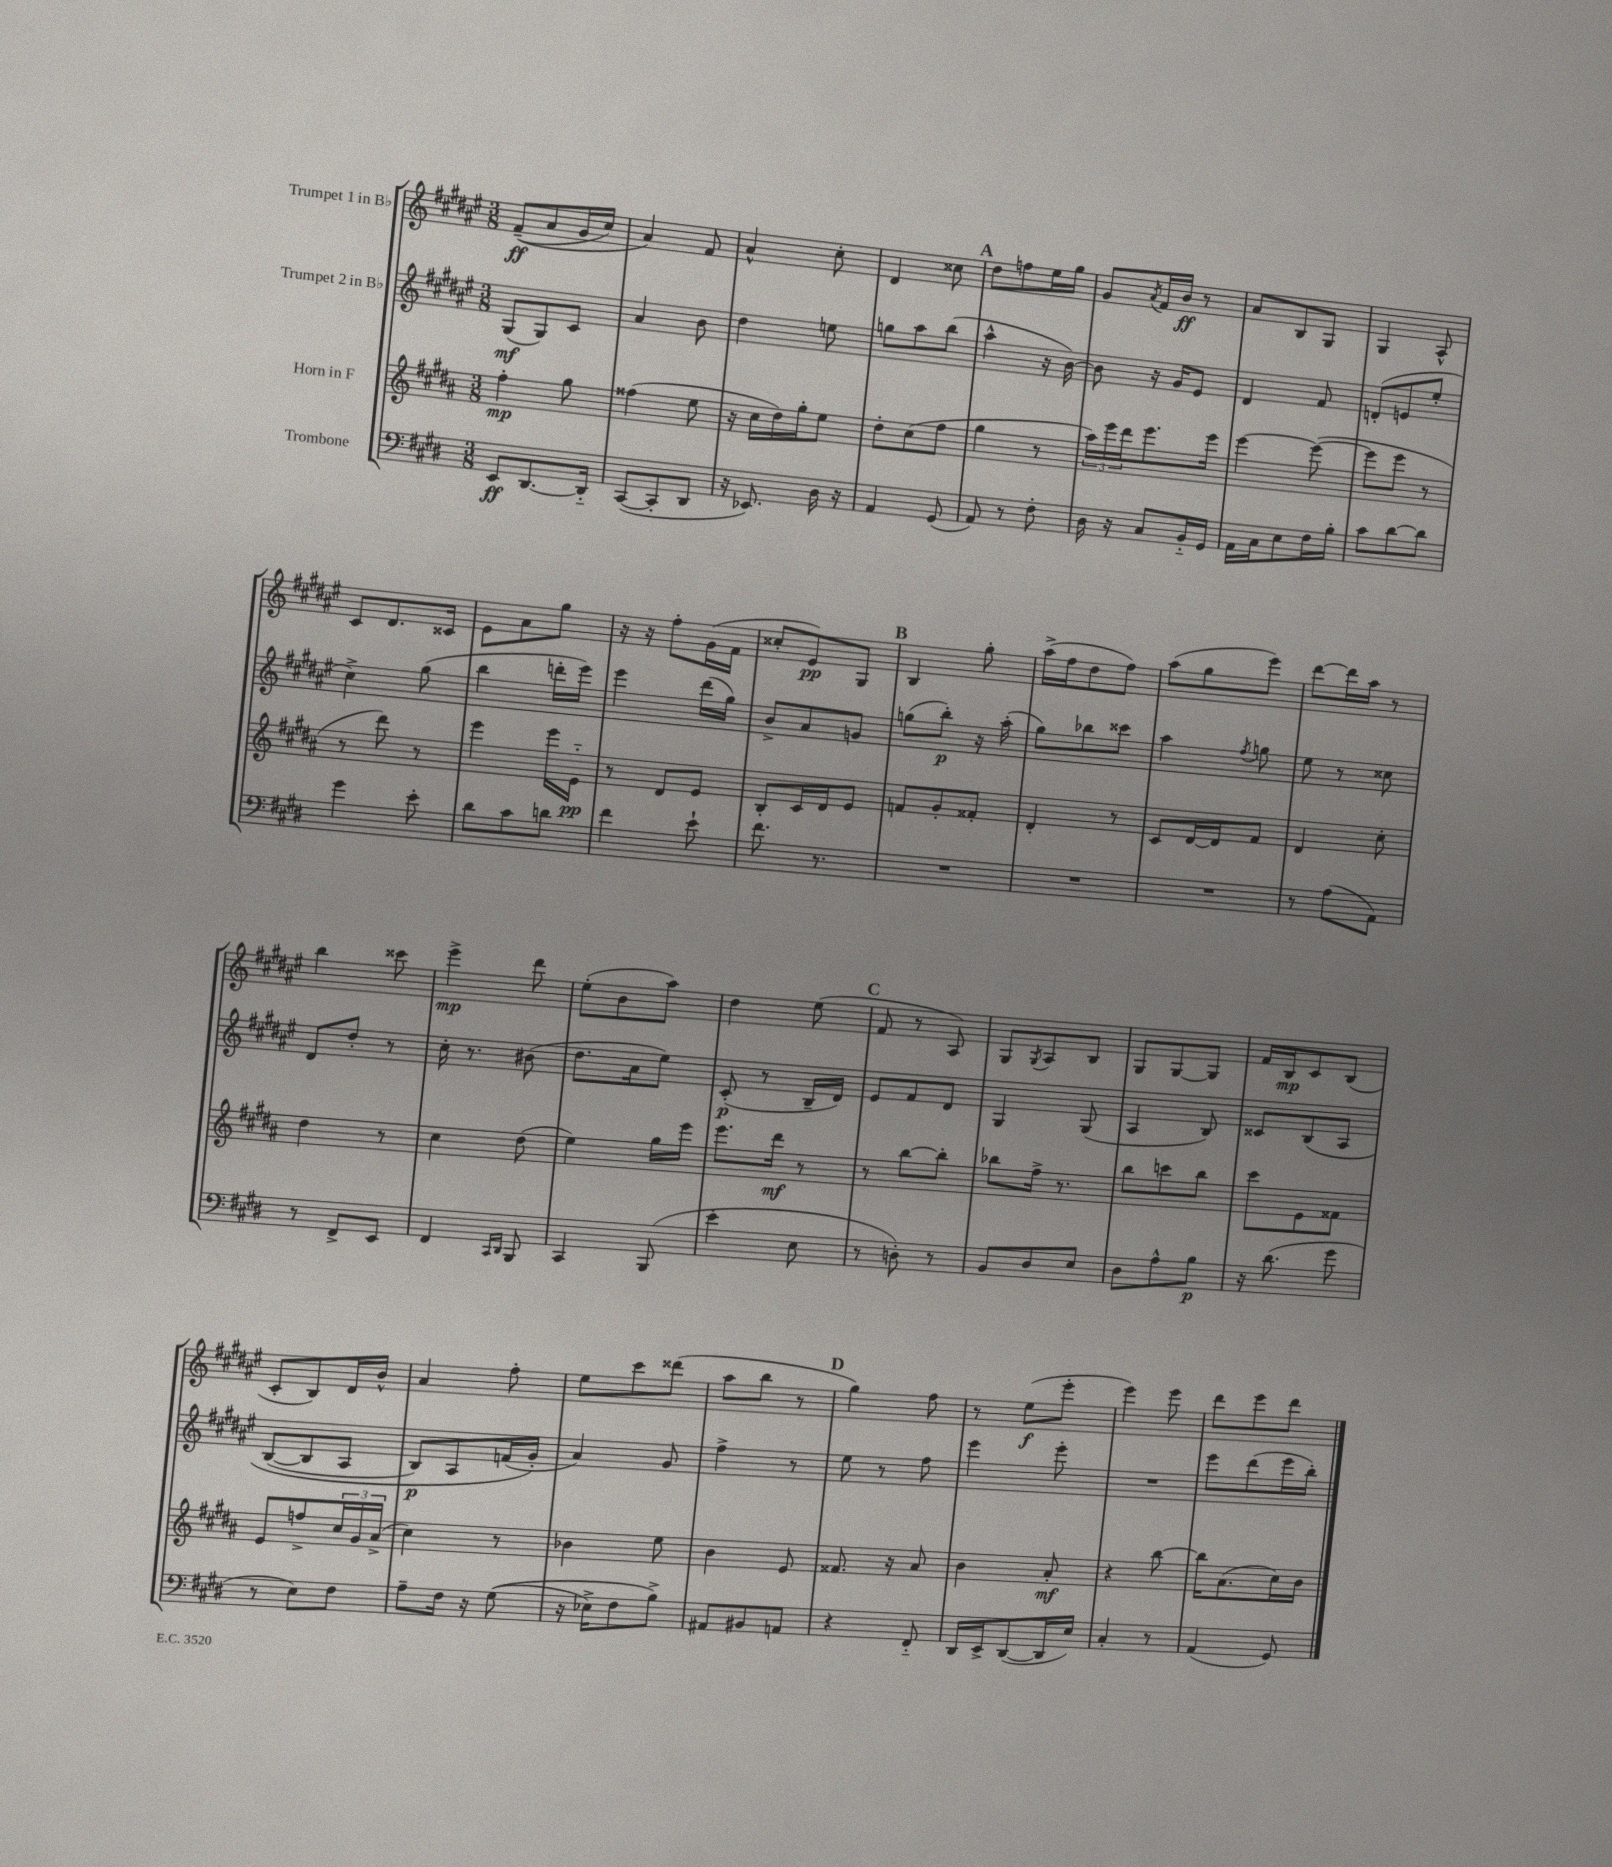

**kern	**kern	**kern	**kern
*staff4	*staff3	*staff2	*staff1
*clefF4	*clefG2	*clefG2	*clefG2
*k[f#c#g#d#]	*k[f#c#g#d#a#]	*k[f#c#g#d#a#e#]	*k[f#c#g#d#a#e#]
*M3/8	*M3/8	*M3/8	*M3/8
8EE/L	4ff#'\	(8G#/L	&((8f#~/L
[8.DD#/	.	8G#/)	8a#/
.	8gg#\	8c#/J	16g#/L
16DD#'~/]Jk	.	.	16cc#/JJ)
=	=	=	=
([8CC#/L	(4ff##\	4a#/	4a#/&)
8CC#'/]	.	.	.
8DD#/J	8ee\	8b\	8f#/
=	=	=	=
16r	16r	4dd#\	4a#^^/
8.EE-/)	16cc#\LL	.	.
.	16dd#\)	.	.
.	16gg#'\J	.	.
16D#\	8ee\J	8ee\	8cc#'\
16r	.	.	.
=	=	=	=
4AA/	8dd#'\L	8gg\L	4d#/
.	(8cc#\	8aa#\	.
(8GG#/	8ff#\J	(8bb\J	8cc##\
=	=	=	=
8AA/)	4gg#\	4aa#^^\	8dd#\L
8r	.	.	8ff\
8F#'\	8r	16r	16ee#\L
.	.	[16b\)	16gg#\JJ
=	=	=	=
16D#\	24aa#\LL)	8b\]	8g#/L
.	24eee\	.	.
16r	.	.	.
.	24ddd#\J	.	.
.	.	.	8qa#/
8C#/L	8.eee\	16r	16f#/L
.	.	16g#/LK	16b/JJ
16BB'~/L	.	8e#/J	8r
16GG#/JJ	16eee\Jk	.	.
=	=	=	=
16AA\LL	[4eee\	4d#/	8a#/L
16C#\J	.	.	.
8E\	.	.	8B/
16F#\L	(8eee\_	8f#/	8G#/J
16B'\JJ	.	.	.
=	=	=	=
8c#\L	8eee\]L	(8d'/L	4G#/
[8d#\	8eee\J	8e/	.
8d#\]J	8r	8ee#'/J	8A#^^/
=	=	=	=
4g#\	8r	4cc#^\)	8c#/L
.	8ddd#\)	.	8.d#/
8e'\	8r	(8gg#\	.
.	.	.	16c##/Jk
=	=	=	=
8d#\L	4eee\	4bb\	8e#\L
8c#\	.	.	8a#\
8d\J	16eee\LL	16ddd'\LL	8gg#\J
.	16e'~\JJ	16eee#\JJ)	.
=	=	=	=
4f#\	8r	4eee#\	16r
.	.	.	16r
.	8d#/L	.	8ff#'\L
8e`\	8e/J	(16ddd#\LL	(16g#\L
.	.	16gg#\JJ)	16f#\JJ
=	=	=	=
8.f#\	8B'/L	8b^/L	8cc##'/L
.	16c#/L	8a#/	8e#/)
8.r	16d#/J	.	.
.	8e/J	8g/J	8G#/J
=	=	=	=
4.r	8f/L	(8gg\L	4B/
.	8g#'/	8bb'\J)	.
.	8f##'/J	16r	8gg#'\
.	.	(16aa#'\	.
=	=	=	=
4.r	4d#'/	8gg#\L)	(16aa#^\LL
.	.	.	16ff#\J
.	.	8bb-\	8dd#\
.	8r	8ccc##\J	8ff#\J)
=	=	=	=
4.r	8c#/L	4aa#\	(8aa#\L
.	[16d#/L	.	8gg#\
.	16d#/]J	.	.
.	.	8qff#/	.
.	8f#/J	8gg\	8eee#\J)
=	=	=	=
8r	4d#/	8ee#\	[8ddd#\L
(8A\L	.	8r	16ddd#\]L
.	.	.	16aa#\JJ
8AA\J)	8cc#'\	8cc##\	8r
=	=	=	=
8r	4dd#\	8d#/L	4bb\
8FF#^/L	.	8dd#'/J	.
8EE/J	8r	8r	8ccc##\
=	=	=	=
4FF#/	4cc#\	16cc#'\	4eee#^\
.	.	8.r	.
16qqCC#/LL	.	.	.
16qqDD#/JJ	.	.	.
8BBB/	(8dd#\	(8b#\	8ddd#\
=	=	=	=
4CC#/	4ee\)	8.dd#\L	(8ee#'\L
.	.	.	8b\
.	.	16a#\k	.
(8BBB/	16gg#\LL	8ee#\J)	8aa#\J)
.	16eee\JJ	.	.
=	=	=	=
4e'\	8.eee\L	(8c#'/	4dd#\
.	.	8r	.
.	16ddd#\Jk	.	.
8E\	8r	16B~/LL	(8ee#\
.	.	16d#/JJ)	.
=	=	=	=
8r	8r	8e#/L	8f#/
8D'\)	[8bb\L	8f#/	8r
8r	8bb'\]J	8d#/J	8A#/)
=	=	=	=
8BB/L	8bb-\L	4G#/	8G#/L
.	.	.	8qG#/
8D#/	16ff#^\Jk	.	8A#/
.	8.r	.	.
8E/J	.	(8G#/	8B/J
=	=	=	=
8D#\L	8bb\L	4A#/	8G#/L
8A^^\	8ccc\	.	[8G#/
8B\J	8bb\J	8B/)	8G#/]J
=	=	=	=
16r	8ccc#\L	8c##/L	16f#/LL
(8.d#\	.	.	16B/J
.	8e\	&(8B/	8c#/
8g#\	8f##\J	8A#/J	(8B/J
=	=	=	=
8r	8e/L	([8B/L	8c#'/L
8E\L)	8ff^/	8B/]	8B/)
8F#\J	24cc#/L	8A#/J	16d#/L
.	24g#/	.	.
.	.	.	16b^^/JJ
.	(24a#^/JJ	.	.
=	=	=	=
8A~\L	4cc#\)	8B/L)	4a#/
16F#\Jk	.	8A#/	.
16r	.	.	.
&((8G#\	8r	(16f/L	8ff#'\
.	.	16g#'/JJ&)	.
=	=	=	=
16r	4b-\	4a#/)	8ee#\L
16E-^\LK)	.	.	.
8F#\	.	.	8ccc#\
8B^\J&)	8ee\	8g#/	(8ddd##\J
=	=	=	=
8AA#/L	4b\	4ff#^\	8aa#\L
8BB#/	.	.	8bb\J
8AA/J	8e/	8r	8r
=	=	=	=
4r	8.f##/	8ee#\	4gg#\)
.	.	8r	.
.	16r	.	.
8FF#'~/	8a#/	8ff#\	8ff#\
=	=	=	=
16DD#/LL	4b\	4eee#\	8r
16EE^/J	.	.	.
([8DD#/	.	.	(8ee#\L
16DD#/]L	8a#'/	8eee#'\	8eee#'\J
16E/JJ)	.	.	.
=	=	=	=
4C#'/	4r	4.r	4eee#\)
8r	[8bb\	.	8eee#\
=	=	=	=
(4AA/	16bb\]LK	8eee#\L	8ddd#\L
.	(8.a#\	.	.
.	.	(8ddd#\	8eee#\
8GG#/)	16cc#\L)	16eee#\L	8ddd#\J
.	16b\JJ	16bb'\JJ)	.
==	==	==	==
*-	*-	*-	*-
